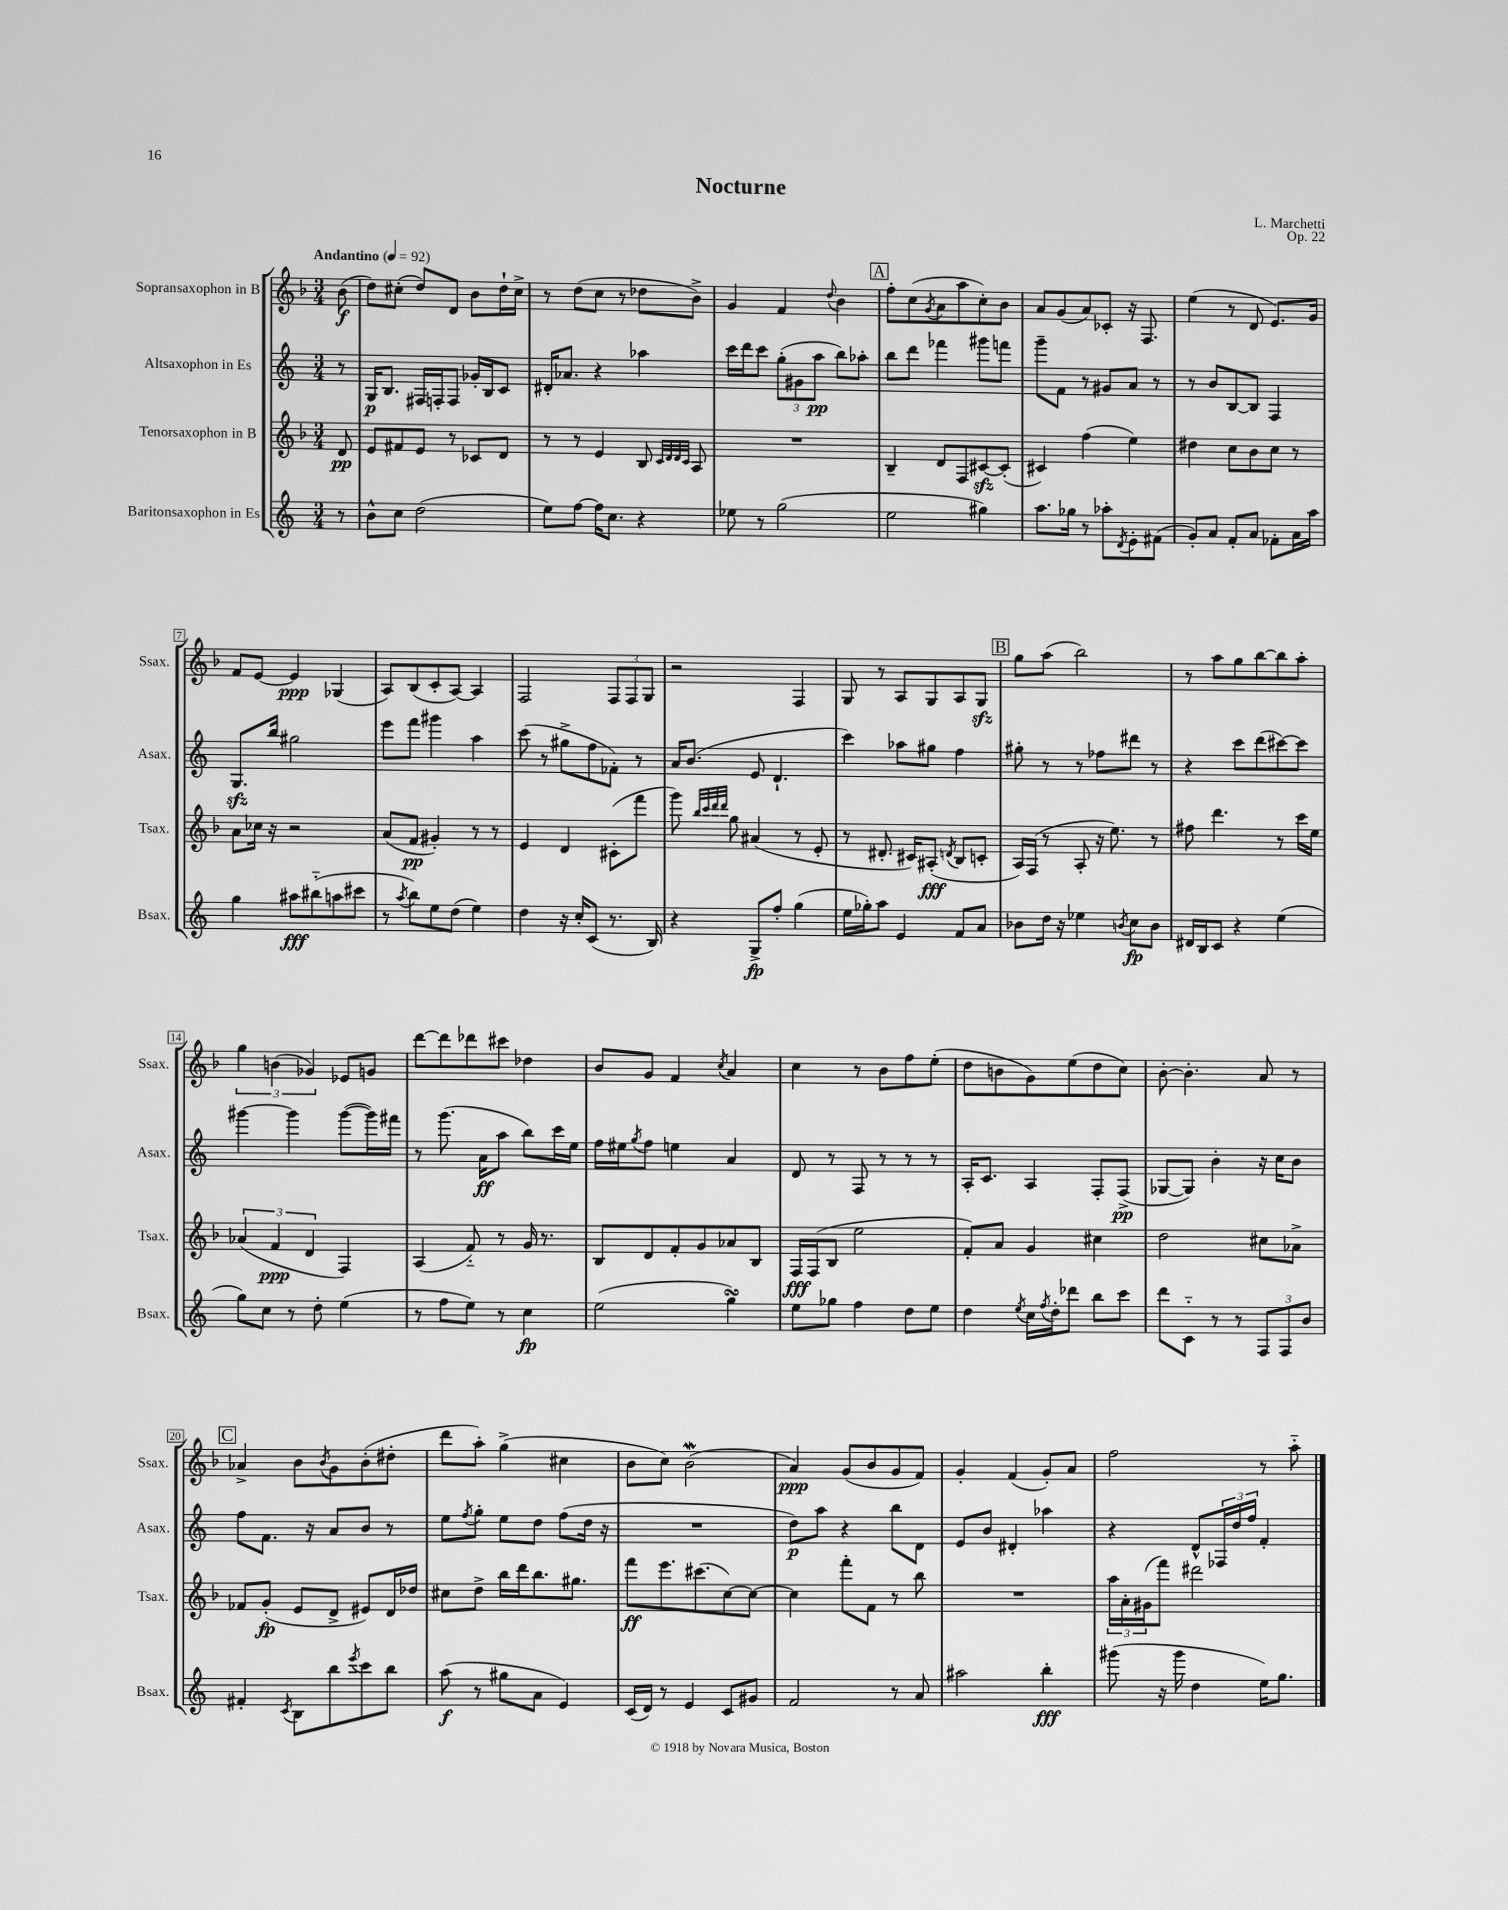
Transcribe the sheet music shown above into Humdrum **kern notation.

**kern	**kern	**kern	**kern
*staff4	*staff3	*staff2	*staff1
*clefG2	*clefG2	*clefG2	*clefG2
*k[]	*k[b-]	*k[]	*k[b-]
*M3/4	*M3/4	*M3/4	*M3/4
*MM92	*MM92	*MM92	*MM92
8r	8d/	8r	(8b-\
=	=	=	=
8b^^\L	8e/L	16G/LK	8dd\L)
.	.	8.B/J	.
8cc\J	8f#/	.	(8cc#'\J
(2dd\	8e/J	16F#/LL	8dd/L)
.	.	16F'/J	.
.	8r	8F/J	8d/J
.	8c-/L	16g-'/LL	8b-\L
.	.	16B/J	.
.	8d/J	8c/J	16dd`\L
.	.	.	16cc#^\JJ
=	=	=	=
8ee\L)	8r	16d#'/LK	8r
.	.	8.a-/J	.
[8ff\J	8r	.	(8dd\L
16ff\]LK	4e/	4r	8cc\J
8.cc\J	.	.	.
.	.	.	8r
4r	8B-/	4aa-\	8dd-\L
.	32qqc/LLL	.	.
.	32qqd/	.	.
.	32qqd/	.	.
.	32qqc/JJJ	.	.
.	8A/	.	8b-^\J)
=	=	=	=
8ee-\	2.r	16ccc\LL	4g/
.	.	16ddd\J	.
8r	.	8ccc\J	.
(2gg\	.	(12gg'\L	4f/
.	.	12g#\	.
.	.	12aa\J	.
.	.	.	8qqdd/
.	.	8bb\L)	4b-\
.	.	8aa-'\J	.
=	=	=	=
2ee\	4B-~/	8bb\L	8ff'\L
.	.	8ddd\J	(8cc\
.	.	.	8qg/
.	8d/L	4fff-\	8a\
.	8F/	.	8aa\
4gg#\)	[8c#/	8ggg#\L	8cc'\)
.	(8c#'/]J	8fff\J	8b-\J
=	=	=	=
8.aa\L	4c#/)	8ggg~\L	8a/L
.	.	8f\J	(8g/
16gg-\Jk	.	.	.
8r	(4ff\	8r	8a/)
8aa-'\L	.	8g#/L	8c-'/J
8qd/	.	.	.
8e'\	4ee\)	8a/J	16r
.	.	.	8.F/
(8f#\J	.	8r	.
=	=	=	=
8g'/L)	4dd#\	8r	(4ee\
8a/J	.	8b/L	.
8f'/L	8cc\L	[8B/	8r
8a/J	8b-\	8B/]J	8d/
8f-'\L	8cc\J	4F/	8.e/L)
16a\L	8r	.	.
16aa\JJ	.	.	16g/Jk
=	=	=	=
4gg\	8a\L	8.G/L	8f/L
.	16cc-\Jk	.	[8e/J
.	16r	16bb/Jk	.
8aa#\L	2r	2gg#\	4e/]
(8bb#'~\	.	.	.
8aa\	.	.	(4G-/
8ccc#\J	.	.	.
=	=	=	=
8r	(8a/L	8eee\L	8A/L)
8qaa/	.	.	.
8bb\L)	8f/J	8fff\J	(8B-/
8ee\	4g#'/)	4ggg#\	8c'/
(8dd\J	.	.	[8A/J)
4ee\)	8r	4aa\	4A/]
.	8r	.	.
=	=	=	=
4dd\	4e/	(8ccc\	2F/
.	.	8r	.
16r	4d/	8gg#^\L	.
16cc'/LK	.	.	.
(8c/J	.	8ff\	.
8.r	(8c#'\L	8f-'\J)	12F/L
.	.	.	12F/
.	8fff\J	8r	.
.	.	.	12G/J
16B/)	.	.	.
=	=	=	=
4r	8ggg\)	16a/LK	2r
.	.	(8.b/J	.
.	32qqbb-/LLL	.	.
.	32qqccc/	.	.
.	32qqddd/	.	.
.	32qqddd/JJJ	.	.
.	8gg\	.	.
8G^/L	(4a#/	8e/	.
8ff'/J	.	4.d`/	.
(4gg\	8r	.	4F/
.	8e'/	.	.
=	=	=	=
16ee\LL	8r	4ccc\)	8G/
16gg-'\J)	.	.	.
8aa\J	8.d#'/	.	8r
4e/	.	8aa-\L	8A/L
.	16c#/LK)	.	.
.	(8A#'/J	8gg#\J	8G/
.	8qd/	.	.
8f/L	8B-/L	4ff\	8A/
8a/J	8c'/J	.	8G/J
=	=	=	=
8b-\L	16A/LL)	8gg#'\	8gg\L
.	(16F/JJ	.	.
16dd\Jk	8r	8r	(8aa\J
16r	.	.	.
4ee-\	8A'/	8r	2bb-\)
.	16r	8ff-\L	.
.	8.ee\)	.	.
8qb/	.	.	.
8cc\L	.	8ddd#\J	.
8b\J	8r	8r	.
=	=	=	=
16d#/LL	8ff#\	4r	8r
16B/J	.	.	.
8c/J	4.ddd\	.	8aa\L
4r	.	8ccc\L	8gg\
.	.	(8ddd\	[8bb-\
(4ee\	8r	[8ccc#\)	8bb-\]
.	16ccc\LL	8ccc#\]J	8aa'\J
.	16ee\JJ	.	.
=	=	=	=
8gg\L)	(6a-/	[4ggg#\	6gg\
8cc\J	.	.	.
.	6f/	.	(6b\
8r	.	4ggg#\]	.
.	6d/	.	6g-/)
8dd'\	.	.	.
(4ee\	4F/)	([8ggg#\L	8e-/L
.	.	16ggg#\]L)	8g/J
.	.	16fff#\JJ	.
=	=	=	=
8r	(4A/	8r	[8ddd\L
8ff\L	.	(8.ggg\	8ddd\]
8ee\J)	8f'~/)	.	8ddd-\
.	.	16a\LK	.
8r	8r	8aa\J	8ccc#\J
4cc\	16g/	8bb\L)	4dd-\
.	8.r	.	.
.	.	16ccc\L	.
.	.	16ee\JJ	.
=	=	=	=
(2ee\	8B-/L	16ff\LL	8b-/L
.	.	16ee#\J	.
.	.	8qgg/	.
.	8d/	8ff\J	8g/J
.	8f'/	4ee\	4f/
.	8g/	.	.
.	.	.	8qcc/
4gg\)	8a-/	4a/	4a/
.	8B-/J	.	.
=	=	=	=
8ee\L	16F/LL	8d/	4cc\
.	(16F/J	.	.
8gg-\J	8B-/J	8r	.
4ff\	2ee\	8F/	8r
.	.	8r	8b-\L
8dd\L	.	8r	8ff\
8ee\J	.	8r	(8ee'\J
=	=	=	=
4dd\	8f'/L)	16A'/LK	8dd\L
.	.	8.c/J	.
.	8a/J	.	8b\
8qee/	.	.	.
16cc\LL	4g/	4A/	8g\)
8qff/	.	.	.
16dd'\J	.	.	.
8ddd-\J	.	.	(8ee\
8bb\L	4cc#\	8F'/L	8dd\
8ccc\J	.	(8F^/J	8cc\J)
=	=	=	=
8ddd\L	2dd\	[8G-/L	[8b-'\
8c'~\J	.	8G-/]J)	4.b-'\]
8r	.	4b'\	.
8r	.	.	.
12F/L	8cc#\L	16r	8a/
.	.	16cc\LK	.
12F/	.	.	.
.	8a-^\J	8b\J	8r
12b/J	.	.	.
=	=	=	=
4f#'/	8f-/L	8ff\L	4a-^/
.	(8g'/J	8.f\J	.
8qc/	.	.	.
8B\L	8e/L	.	8b-\L
.	.	16r	.
.	.	.	8qb-/
8bb\	8d^/J	8a/L	8g\
8qeee/	.	.	.
8ccc\	8e#/L)	8b/J	(8b-'\
8bb\J	16d/L	8r	8dd#'\J
.	16dd-/JJ	.	.
=	=	=	=
(8aa\	8cc#\L	8ee\L	8ddd\L
.	.	8qff/	.
8r	8dd^\J	8gg'\J	8aa'\J)
8gg#\L	16bb-\LL	8ee\L	(4gg^\
.	16ddd\J	.	.
8a\J	8.bb-\	8dd\J	.
4e/)	.	(8ff\L	4cc#\
.	8.gg#\J	.	.
.	.	16dd\Jk	.
.	.	16r	.
=	=	=	=
(16c/LL	8fff\L	2.r	8b-\L
16d/JJ)	.	.	.
8r	8.eee\	.	8cc\J)
4e/	.	.	(2b-\
.	(8.ccc#\	.	.
8c/L	[8cc\)	.	.
8g#/J	8cc\_J	.	.
=	=	=	=
2f/	4cc\]	8dd\L)	4a/)
.	.	8aa\J	.
.	8fff'\L	4r	(8g/L
.	8f\J	.	8b-/
8r	8r	8bb\L	8g/
8a/	8bb-\	8d\J	8f/J)
=	=	=	=
2aa#\	2.r	8e/L	4g'/
.	.	8b/J	.
.	.	4d#'/	(4f/
4bb'\	.	4aa-\	8g'/L)
.	.	.	8a/J
=	=	=	=
(8ggg#\	24aa\LL	4r	2ff\
.	24a'\	.	.
.	(24g#\J	.	.
16r	8fff\J)	.	.
16ggg#\	.	.	.
4dd\	2ddd#\	8d^^/L	.
.	.	24F-/L	.
.	.	24dd/	.
.	.	24ff/JJ	.
16ee\LK)	.	4f'/	8r
8.gg\J	.	.	.
.	.	.	8aa'~\
==	==	==	==
*-	*-	*-	*-
